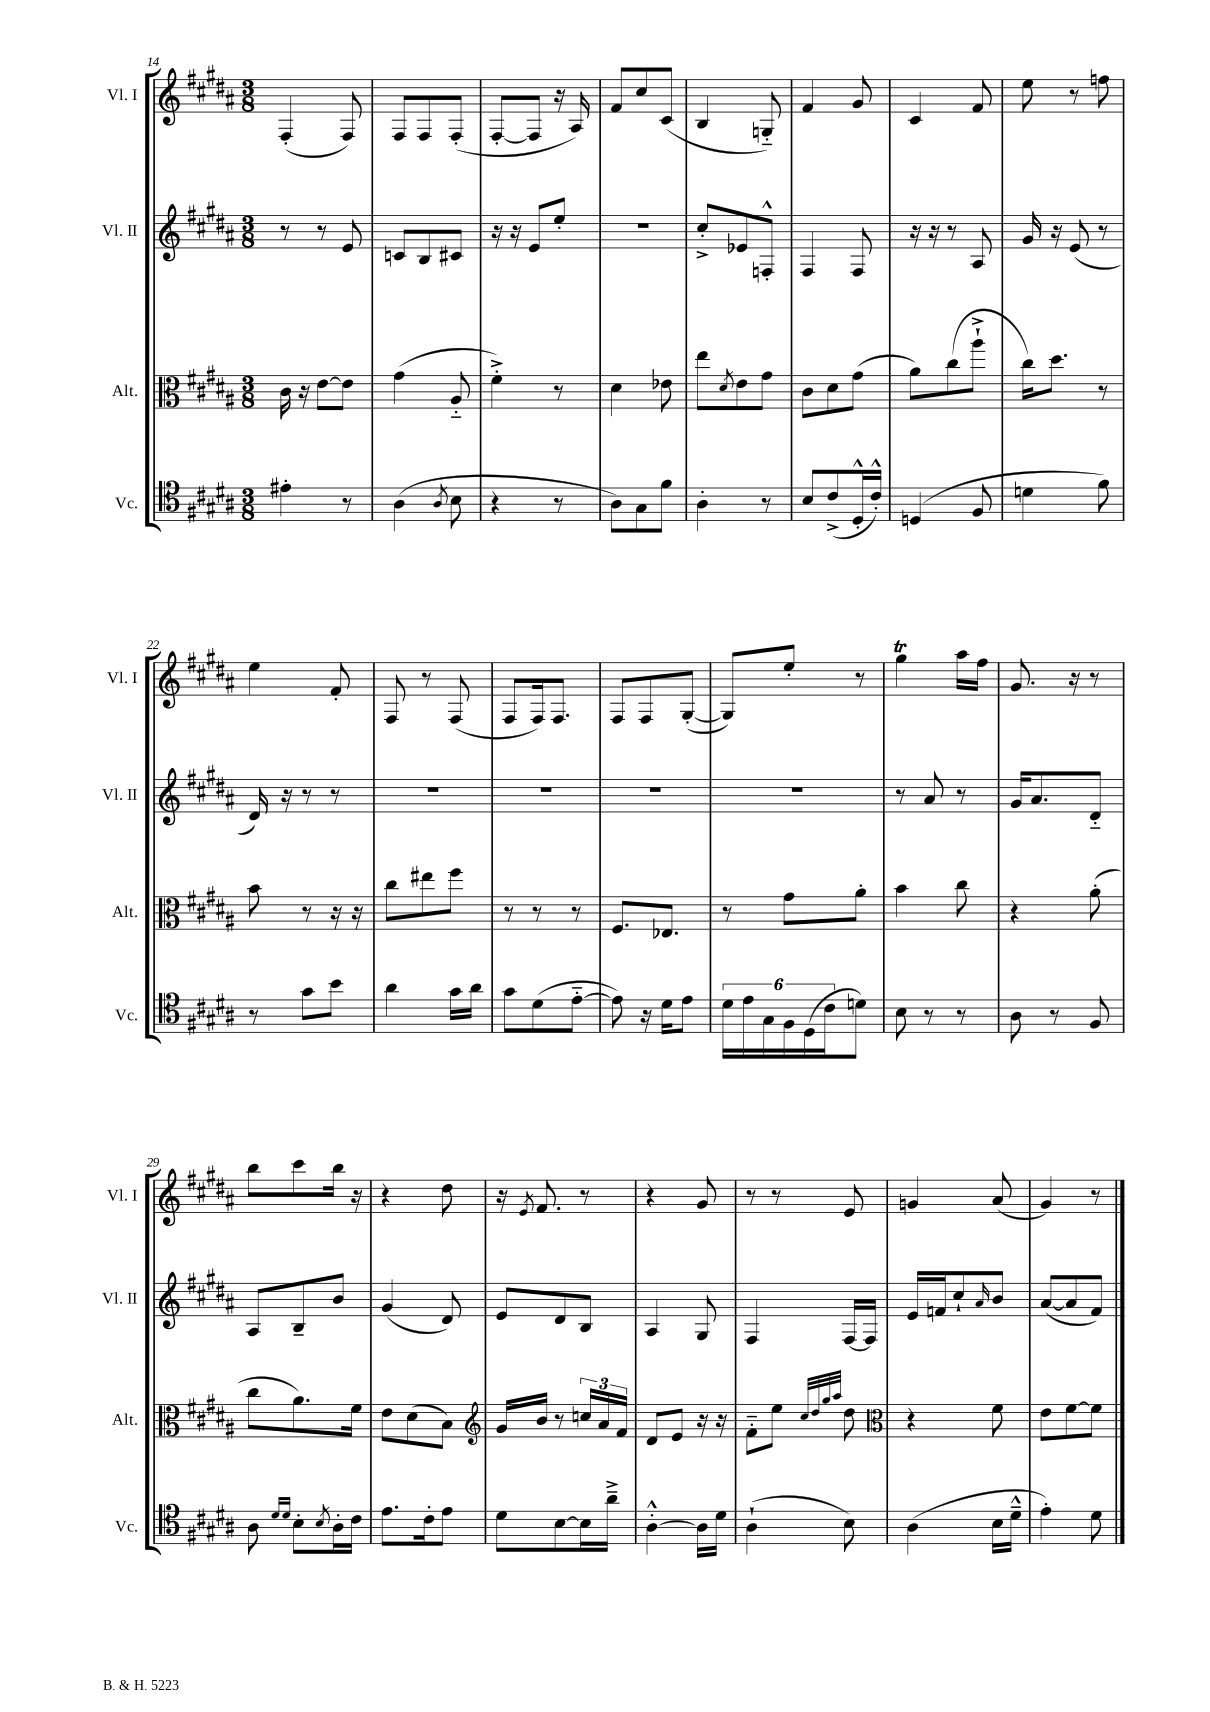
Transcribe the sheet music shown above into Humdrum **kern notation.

**kern	**kern	**kern	**kern
*part4	*part3	*part2	*part1
*staff4	*staff3	*staff2	*staff1
*I"Vc.	*I"Alt.	*I"Vl. II	*I"Vl. I
*I'Vc.	*I'Alt.	*I'Vl. II	*I'Vl. I
*clefC4	*clefC3	*clefG2	*clefG2
*k[f#c#g#d#a#]	*k[f#c#g#d#a#]	*k[f#c#g#d#a#]	*k[f#c#g#d#a#]
*M3/8	*M3/8	*M3/8	*M3/8
=14	=14	=14	=14
4e#X'\	16c#\	8r	(4F#'/
.	16r	.	.
.	[8e\L	8r	.
8r	8e\J]	8e/	8F#/)
=15	=15	=15	=15
(4A#\	(4g#\	8cn/L	8F#/L
.	.	8B/	8F#/
8qA#/	.	.	.
8B\	8A#/	8c#X/J	(8F#'/J
=16	=16	=16	=16
4r	4f#'^\)	16r	[8F#'/L
.	.	16r	.
.	.	8e/L	8F#/J]
8r	8r	8ee'/J	16r
.	.	.	16A#/)
=17	=17	=17	=17
8A#\L)	4d#\	4.r	8f#/L
8G#\	.	.	8cc#/
8f#\J	8e-X\	.	(8c#/J
=18	=18	=18	=18
4A#'\	8ee\L	8cc#'^/L	4B/
.	8qd#/	.	.
.	8e\	8e-X/	.
8r	8g#\J	8Fn'^^/J	8Gn/)
=19	=19	=19	=19
8B/L	8c#\L	4F#/	4f#/
(8c#^/	8d#\	.	.
16D#'^^/L	(8g#\J	8F#/	8g#/
16c#'^^/JJ)	.	.	.
=20	=20	=20	=20
(4Dn/	8a#\L)	16r	4c#/
.	.	16r	.
.	(8cc#\	8r	.
8F#/	8aa#`^\J	8A#/	8f#/
=21	=21	=21	=21
4dn\	16cc#\KL)	16g#/	8ee\
.	8.dd#\J	16r	.
.	.	(8e/	8r
8f#\)	8r	8r	8ffn\
!!LO:LB:g=z
=22	=22	=22	=22
8r	8b\	16d#/)	4ee\
.	.	16r	.
8g#\L	8r	8r	.
8b\J	16r	8r	8f#'/
.	16r	.	.
=23	=23	=23	=23
4a#\	8cc#\L	4.r	8F#/
.	8ee#X\	.	8r
16g#\LL	8ff#\J	.	(8F#/
16a#\JJ	.	.	.
=24	=24	=24	=24
8g#\L	8r	4.r	8F#/L
(8d#\	8r	.	16F#/k)
.	.	.	8.F#/J
[8e\J	8r	.	.
=25	=25	=25	=25
8e\])	8.F#/L	4.r	8F#/L
16r	.	.	8F#/
16d#\KL	8.E-X/J	.	.
8e\J	.	.	([8G#'/J
=26	=26	=26	=26
24d#\LL	8r	4.r	8G#/L])
24e\	.	.	.
24G#\	.	.	.
24F#\	8g#\L	.	8ee'/J
(24D#\	.	.	.
24c#\J	.	.	.
8dn\J)	8a#'\J	.	8r
=27	=27	=27	=27
8B\	4b\	8r	4gg#T\
8r	.	8a#/	.
8r	8cc#\	8r	16aa#\LL
.	.	.	16ff#\JJ
=28	=28	=28	=28
8A#\	4r	16g#/KL	8.g#/
.	.	8.a#/	.
8r	.	.	.
.	.	.	16r
8F#/	(8a#'\	8d#/J	8r
!!LO:LB:g=z
=29	=29	=29	=29
8A#\	8cc#\L	8A#/L	8bb\L
16qqd#/LL	.	.	.
16qqd#/JJ	.	.	.
8B'\L	8.a#\)	8B~/	8ccc#\
8qB/	.	.	.
16A#'\L	.	8b/J	16bb\Jk
16c#\JJ	16f#\Jk	.	16r
=30	=30	=30	=30
8.e\L	8e\L	(4g#/	4r
.	(8d#\	.	.
16c#'\k	.	.	.
8e\J	8B\J)	8d#/)	8dd#\
=31	=31	=31	=31
*	*clefG2	*	*
8d#\L	16g#/LL	8e/L	16r
.	.	.	8qe/
.	16b/JJ	.	8.f#/
[8B\	8r	8d#/	.
16B\L]	24ccn/LL	8B/J	8r
.	24a#/	.	.
16a#~^\JJ	.	.	.
.	24f#/JJ	.	.
=32	=32	=32	=32
[4A#'^^\	8d#/L	4A#/	4r
.	8e/J	.	.
16A#\LL]	16r	8G#/	8g#/
16d#\JJ	16r	.	.
=33	=33	=33	=33
(4A#`\	8f#\L	4F#/	8r
.	8ee\J	.	8r
.	32qqcc#/LLL	.	.
.	32qqdd#/	.	.
.	32qqgg#/	.	.
.	32qqaa#/JJJ	.	.
8B\)	8dd#\	[16F#/LL	8e/
.	.	16F#/JJ]	.
=34	=34	=34	=34
*	*clefC3	*	*
(4A#\	4r	16e/LL	4gn/
.	.	16fn/J	.
.	.	8cc#`/	.
.	.	16qqa#/	.
16B\LL	8f#\	8b/J	(8a#/
16d#~^^\JJ	.	.	.
=35	=35	=35	=35
4e'\)	8e\L	([8a#/L	4g#/)
.	[8f#\	8a#/]	.
8d#\	8f#\J]	8f#/J)	8r
==	==	==	==
*-	*-	*-	*-
